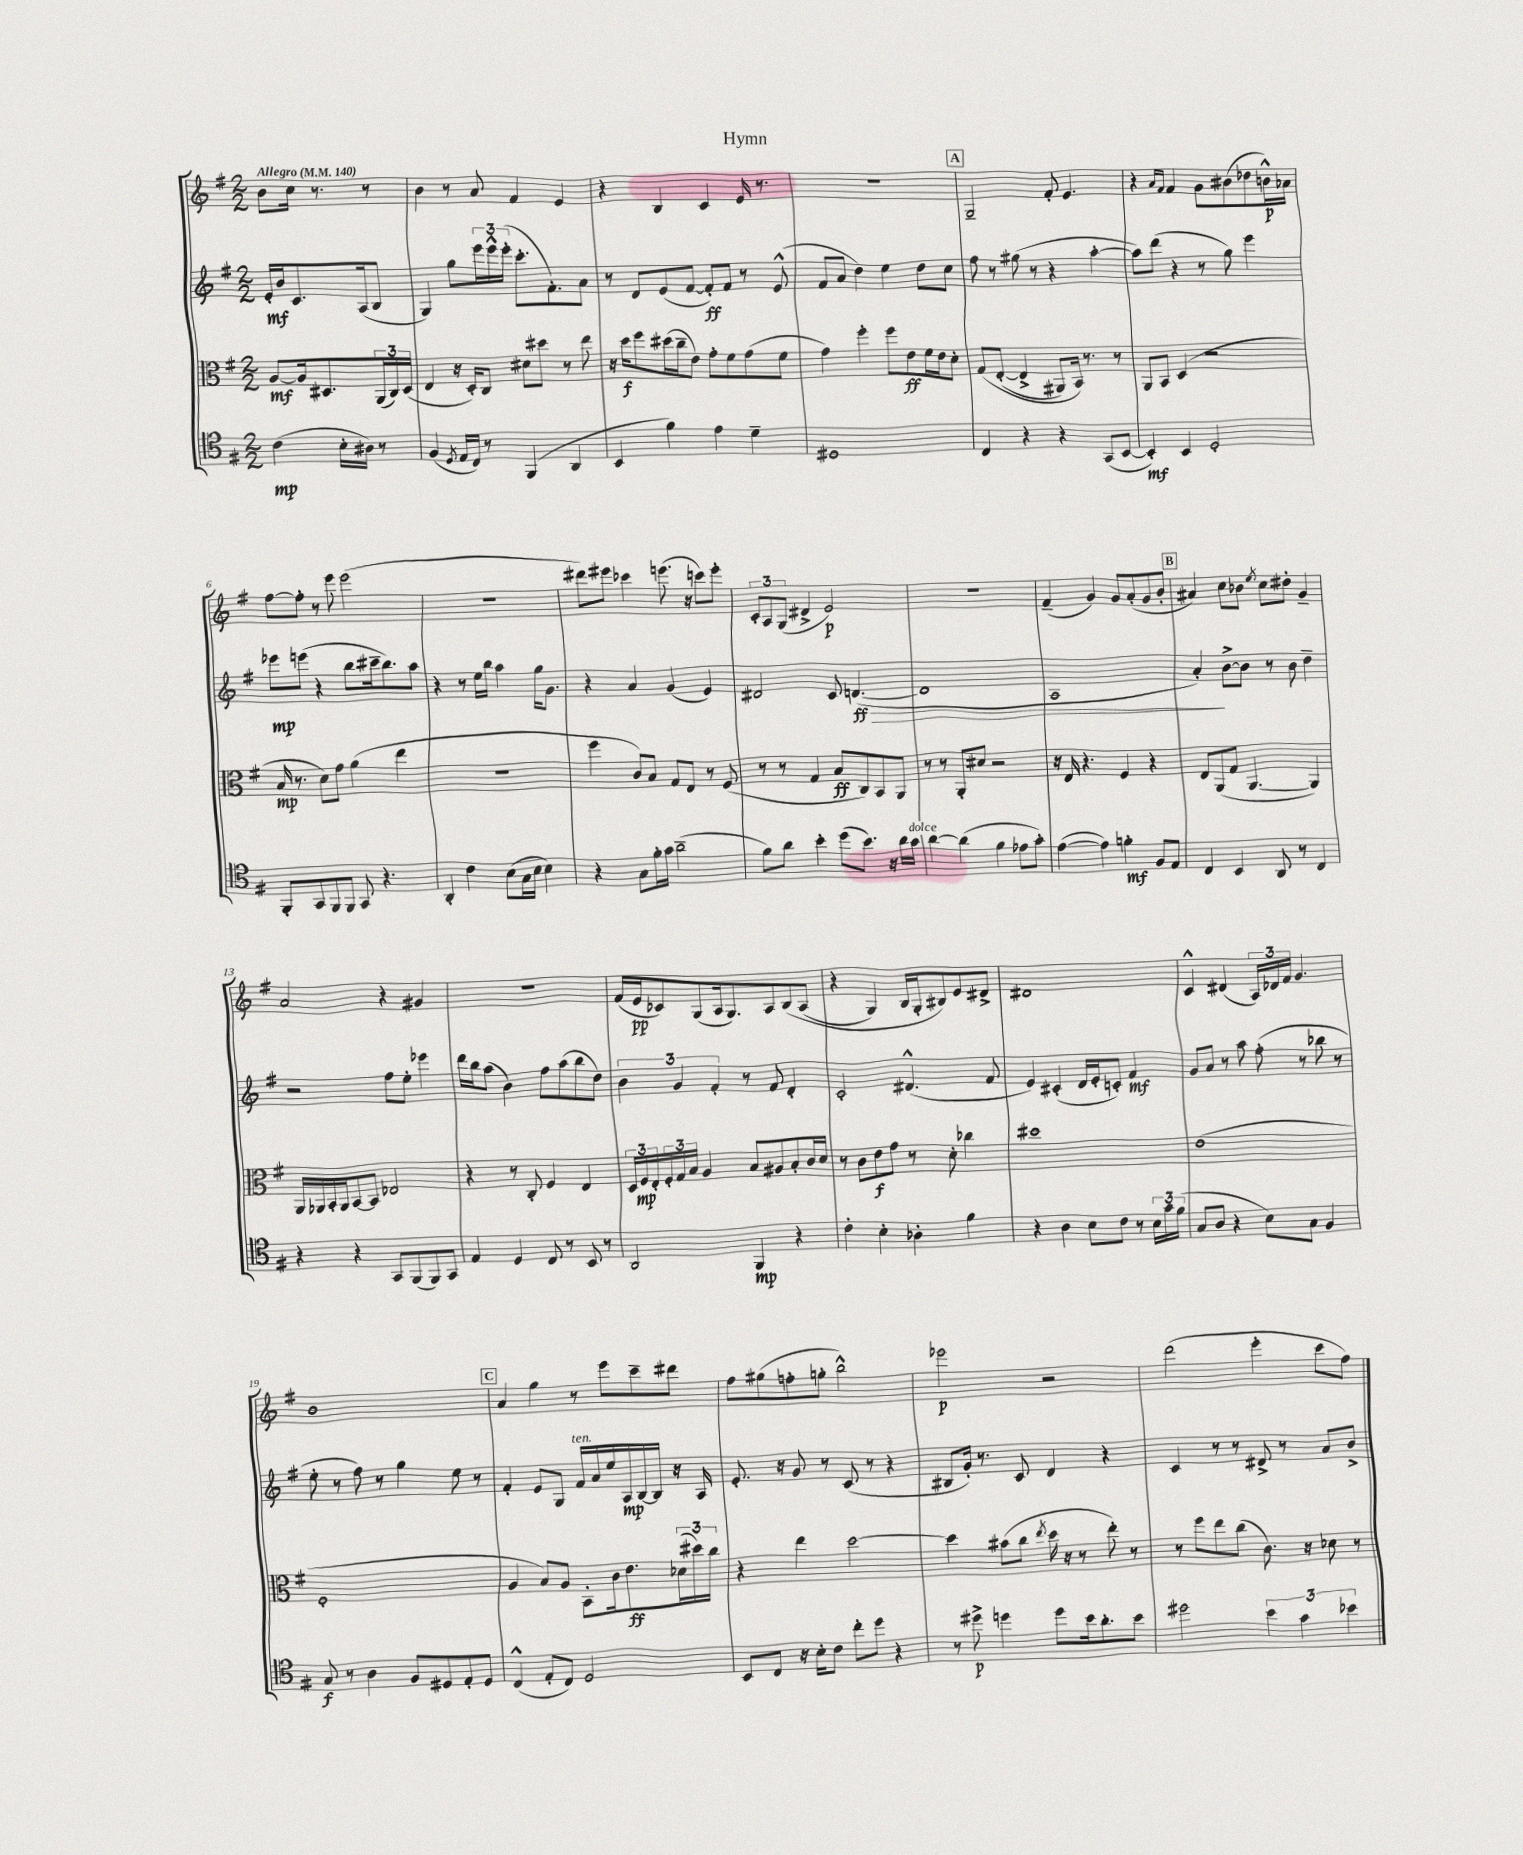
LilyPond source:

\header { title = "Hymn" }
<<
\new StaffGroup <<
\new Staff = "s0" {
    \clef treble \key g \major \numericTimeSignature \time 2/2 \partial 2 \tempo "Allegro" 4 = 140
    b'8 c''16 r8. r8 |
    b'4 r8 a'8 fis'4 e'4 |
    r4 b4 c'4 e'16 r8. |
    r1 |
    \mark \markup { \box "A" } g2-- fis'8-. e'4. |
    r4 \grace { a'16 fis'16 } fis'4 g'8 bis'8( des''8 b'16-^\p) aes'16 |
    fis''8~ fis''8-. r8 e'''8 e'''2( |
    R1 |
    dis'''8) eis'''8 ces'''4 e'''8.( r16 c'''8) e'''8-. |
    \tuplet 3/2 { c'8-. a8 g8( } dis'4-> e'2\p) |
    R1 |
    fis'4--( g'4) g'8 a'8-.( g'8 b'8-. |
    \mark \markup { \box "B" } ais'4) c''8 bes'8 \acciaccatura { e''8 } c''8 dis''8-. g'4-- |
    a'2 r4 gis'4 |
    R1 |
    fis'16( e'16\pp ces'8) g8( a16 g8.) a8 b8\( a8( |
    r4 g4) b16 g16-. bis8\) e'8 dis'8-> |
    dis'1 |
    c'4-^ dis'4( \tuplet 3/2 { a16) des'16 fis'16 } g'4. |
    b'1 |
    \mark \markup { \box "C" } a'4 g''4 r8 e'''8 c'''8-- dis'''8 |
    fis''8 gis''8( f''8-. g''8-. b''2-^) |
    ees'''2\p r2 |
    d'''2( e'''4-. c'''8 fis''8) \bar "|." |
}
\new Staff = "s1" {
    \clef treble \key g \major \numericTimeSignature \time 2/2 \partial 2
    e'16-.\mf b'16 c'8. a16( b8 |
    g4) g''8 \tuplet 3/2 { e'''16 e'''16-^ e'''16-.( } c'''8.-. fis'8.-.) a'8 |
    r8 d'8 e'8( fis'8~ fis'8-.\ff) fis'8 r8 e'8-^( |
    fis'8 a'8 d''4) e''4 d''8 c''8 |
    \mark \markup { \box "A" } fis''8 r8 gis''8( r8 r4 a''4~-. |
    a''8) d'''8( r4 r8 g''8) e'''4 |
    ees'''8\mp e'''8( r4 b''8 cis'''16-- b''8.) a''8 |
    r4 r8 e''16 b''16 a''4 g''16 g'8. |
    r4 a'4 g'4( e'4) |
    dis'2 c'8 d'4.~\ff\>( |
    d'1 |
    a1 |
    \mark \markup { \box "B" } a'4-.\!) b'8~-> b'8 r8 b'8 d''4-- |
    r2 fis''8 e''8-. ees'''4 |
    d'''16 b''16 a''8( b'4) fis''8 a''8( b''8 d''8) |
    \tuplet 3/2 { b'4 g'4 fis'4-. } r8 fis'8 d'4-. |
    c'2-. dis'4.-^( fis'8 |
    e'4) cis'4-.( d'16 e'16-. c'8-.) fis'4\mf |
    g'8 a'8 r8 a''8 fis''8-.( r8 bes''8 r8 |
    e''8-. r8 fis''8) r8 g''4 e''8 r8 |
    \mark \markup { \box "C" } fis'4-. e'8 g8 fis'16^\markup { \italic "ten." } a'16 e''16 a16\mp b16~ b16 r16 a16 |
    e'8.-. r16 g'8 r8 c'8( r8 r4 |
    bis8 g'16-.) r8. c'8 d'4 r4 |
    c'4 r8 r8 dis'8-> r8 a'8 b'8-> \bar "|." |
}
\new Staff = "s2" {
    \clef alto \key g \major \numericTimeSignature \time 2/2 \partial 2
    a8~\mf a16 dis8. \tuplet 3/2 { a,16( c16) dis16( } |
    e4 r16 d16-.) c8 dis'8 dis''8 r8 e''8 |
    r16 d''16\f fis''8 dis''16( c''16-- e'8) g'8-. fis'8 g'8( fis'8 |
    g'4) fis''4-. fis''8 e'8\ff fis'16 e'16 d'8-. |
    \mark \markup { \box "A" } g8\( e8~-.( e4-> ais,8) b,16\) r8. r8 |
    a,8 b,8 d4( r2 |
    b16\mp r8. d'8) g'8 a'4( e''4 |
    R1 |
    fis''4 c'8) b8 g8 e8 r8 fis8( |
    r8 r8 g4 b8\ff c8) b,8 a,8 |
    r8 r8 a,8-. dis'8 r2 |
    r16 e16 r4. fis4 r4 |
    \mark \markup { \box "B" } e8 a,8( g8 a,4.~ a,4) |
    a,16 aes,16 b,16-. aes,16 b,8~ b,8 ees2 |
    r4 r8 c8-. fis4 e4 |
    \tuplet 3/2 { d16 fis16\mp e16-. } \tuplet 3/2 { fis16-. g16 b16 } a4 b8 ais8 b8-. c'16 d'16 |
    r8 c'8 e'8\f g'8 r8 d'8-. ces''4 |
    dis''1 |
    e'1( |
    fis1-. |
    \mark \markup { \box "C" } a4 b8) a8 b,8-. c'16 e'8.\ff \tuplet 3/2 { des'16( dis''16) c''16 } |
    r4 e''4 d''2~ |
    d''4 bis'8( c''8 \acciaccatura { e''8 } d''16 r16 r8 e''8-.) r8 |
    r8 fis''8 e''8 c''8( c'8.) r16 des'8 r8 \bar "|." |
}
\new Staff = "s3" {
    \clef tenor \key g \major \numericTimeSignature \time 2/2 \partial 2
    c'4\mp( b16-. ais16) r8 |
    fis4( \acciaccatura { d8 } e16 c16) r8 fis,4( a,4 |
    b,4 fis'4) e'4 d'4-- |
    dis1 |
    \mark \markup { \box "A" } c4 r4 r4 g,8( b,8~ |
    b,4-.\mf) b,4 d2-. |
    fis,8-. g,8 fis,8 fis,8 g,8 r4. |
    a,4-. c'4 b8( g16 b16 b4) |
    r4 g8 fis'16-. g'16 a'2--( |
    fis'8) a'8 b'4-. d''8( b'8.) r16 a'16 g'16^\markup { \italic "dolce" } |
    a'4~ a'4( fis'4 ees'8 g'8-.) |
    e'4~( e'4) f'4-.\mf fis8 e8 |
    \mark \markup { \box "B" } c4 b,4 a,8 r8 c4 |
    r4 r4 g,8 fis,8( fis,8) g,8 |
    e4 d4 c8 r8 b,8 r8 |
    a,2 fis,4\mp r4 |
    c'4-. b4-. aes4-. fis'4 |
    r4 a4 b8 c'8 r8 \tuplet 3/2 { b16 g'16 fis'16( } |
    g8 a8 r4 b8) g8 fis4 |
    g8\f r8 a4 fis8 dis8 e8-. dis8 |
    \mark \markup { \box "C" } c4-^( e8-. c8) d2 |
    b,8 c8 r16 b16-. c'8 c''8-. d''8 r4 |
    r8 dis''8->\p d''4 d''8 b'16 a'8.-. b'8 |
    dis''2 \tuplet 3/2 { b'4 g'4 bes'4 } \bar "|." |
}
>>
>>
